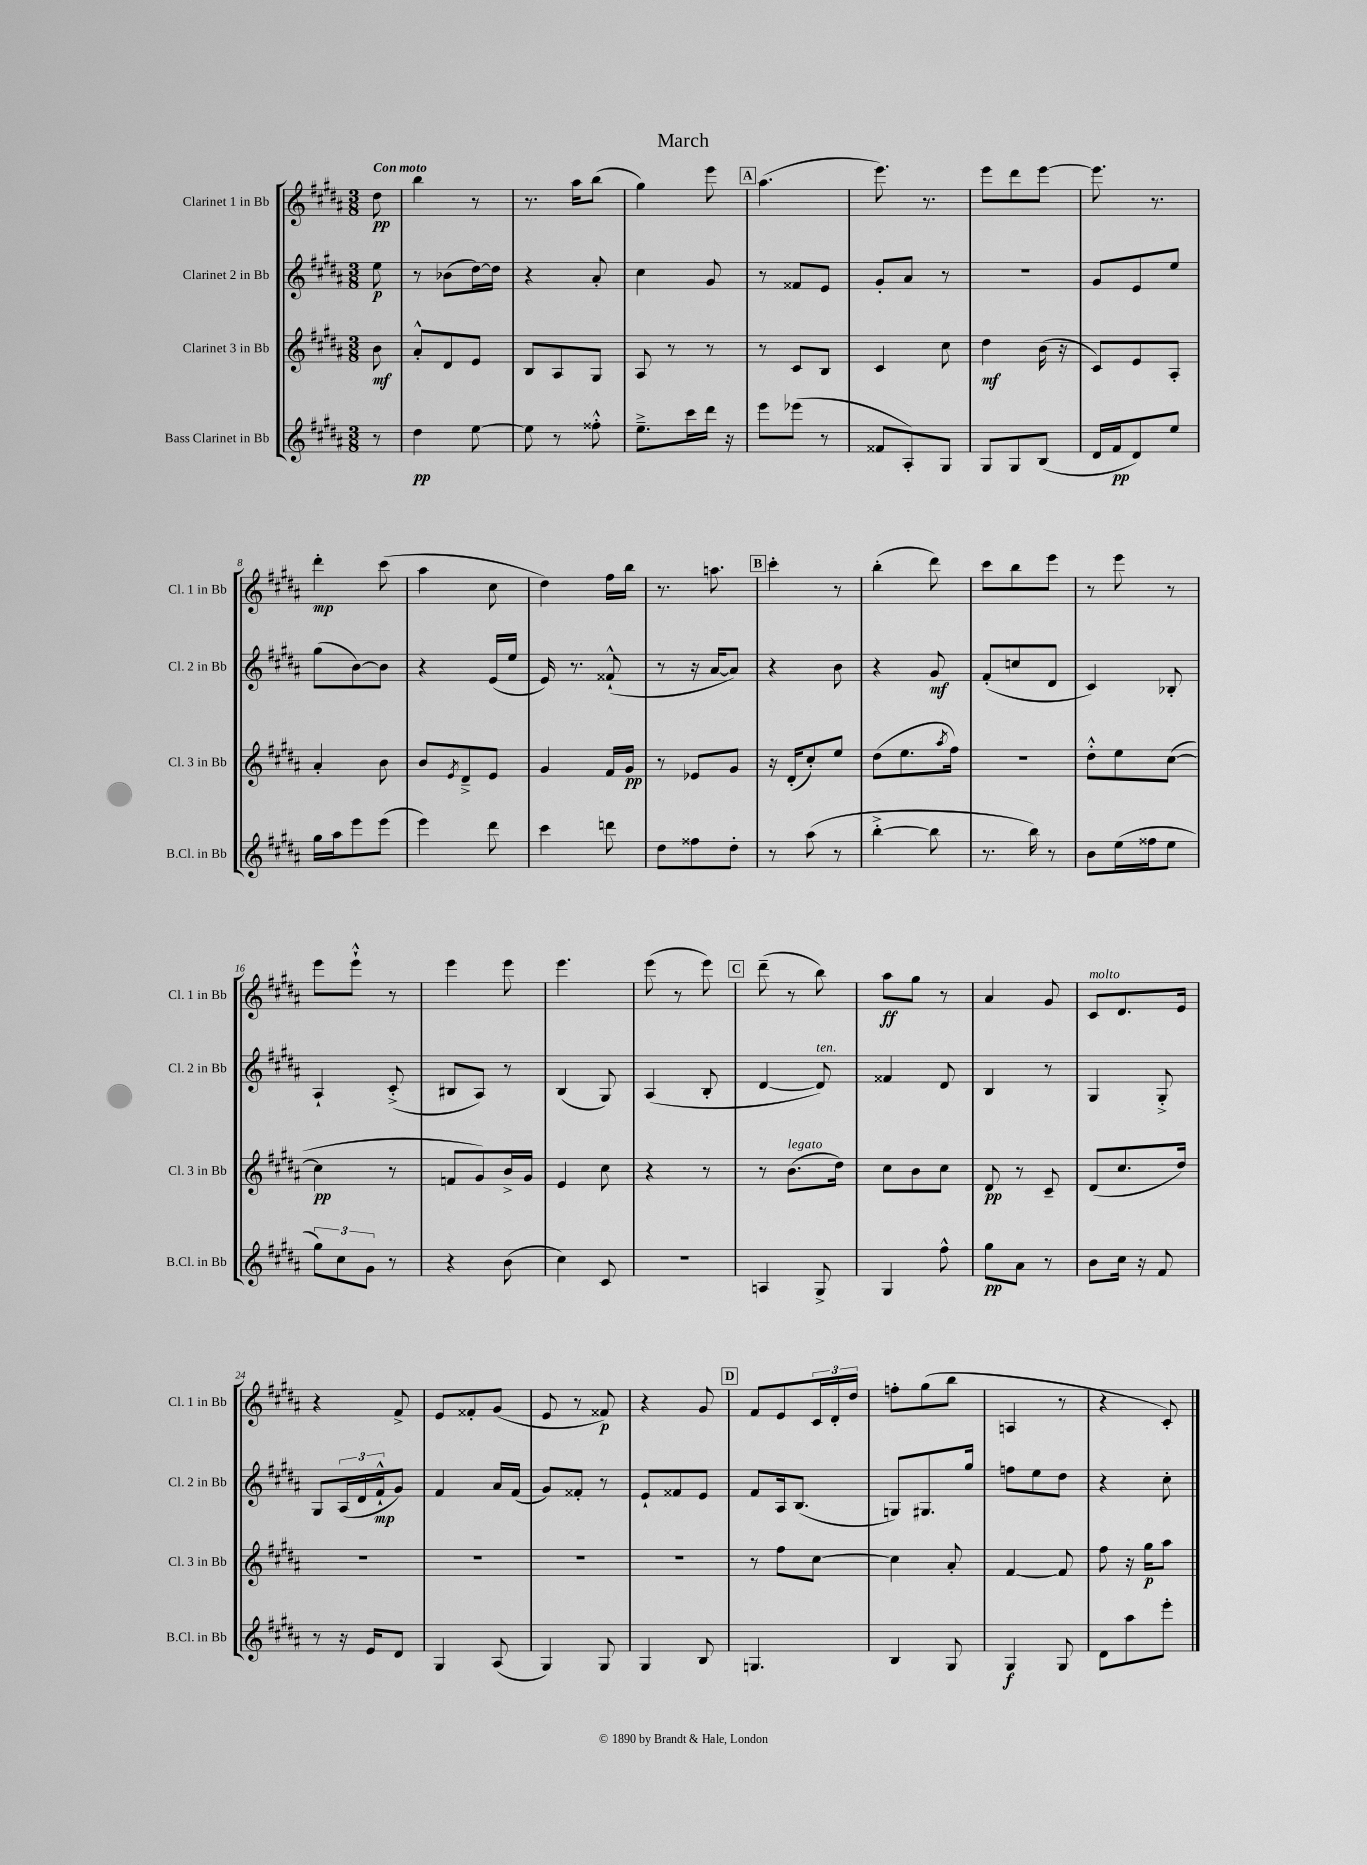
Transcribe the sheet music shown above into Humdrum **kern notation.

**kern	**dynam	**kern	**dynam	**kern	**dynam	**kern	**dynam
*part4	*part4	*part3	*part3	*part2	*part2	*part1	*part1
*staff4	*staff4	*staff3	*staff3	*staff2	*staff2	*staff1	*staff1
*I"Bass Clarinet in Bb	*	*I"Clarinet 3 in Bb	*	*I"Clarinet 2 in Bb	*	*I"Clarinet 1 in Bb	*
*I'B.Cl. in Bb	*	*I'Cl. 3 in Bb	*	*I'Cl. 2 in Bb	*	*I'Cl. 1 in Bb	*
*clefG2	*	*clefG2	*	*clefG2	*	*clefG2	*
*k[f#c#g#d#a#]	*	*k[f#c#g#d#a#]	*	*k[f#c#g#d#a#]	*	*k[f#c#g#d#a#]	*
*M3/8	*	*M3/8	*	*M3/8	*	*M3/8	*
=	=	=	=	=	=	=	=
!	!	!	!	!	!	!LO:TX:a:B:t=Con moto	!
8r	.	8b\	mf	8ee\	p	8dd#\	pp
=1	=1	=1	=1	=1	=1	=1	=1
4dd#\	pp	8a#'^^/L	.	8r	.	4bb\	.
.	.	8d#/	.	(8b-X\L	.	.	.
[8ee\	.	8e/J	.	[16dd#\L)	.	8r	.
.	.	.	.	16dd#\JJ]	.	.	.
=2	=2	=2	=2	=2	=2	=2	=2
8ee\]	.	8B/L	.	4r	.	8.r	.
8r	.	8A#/	.	.	.	.	.
.	.	.	.	.	.	16aa#\KL	.
8ff##X'^^\	.	8G#/J	.	8a#'/	.	(8bb\J	.
=3	=3	=3	=3	=3	=3	=3	=3
8.ee~^\L	.	8A#/	.	4cc#\	.	4gg#\)	.
.	.	8r	.	.	.	.	.
16ccc#\L	.	.	.	.	.	.	.
16ddd#\JJ	.	8r	.	8g#/	.	8eee\	.
16r	.	.	.	.	.	.	.
!!LO:REH:place=s1:t=A
=4	=4	=4	=4	=4	=4	=4	=4
8eee\L	.	8r	.	8r	.	(4.aa#\	.
(8eee-X\J	.	8c#/L	.	8f##X/L	.	.	.
8r	.	8B/J	.	8e/J	.	.	.
=5	=5	=5	=5	=5	=5	=5	=5
8f##X/L	.	4c#/	.	8g#'/L	.	8.eee\)	.
8A#'/)	.	.	.	8a#/J	.	.	.
.	.	.	.	.	.	8.r	.
8G#/J	.	8cc#\	.	8r	.	.	.
=6	=6	=6	=6	=6	=6	=6	=6
8G#/L	.	4dd#\	mf	4.r	.	8eee\L	.
8G#/	.	.	.	.	.	8ddd#\	.
(8B/J	.	(16b\	.	.	.	[8eee\J	.
.	.	16r	.	.	.	.	.
=7	=7	=7	=7	=7	=7	=7	=7
16d#/LL	.	8c#/L)	.	8g#/L	.	8.eee\]	.
16f#/J	pp	.	.	.	.	.	.
8d#/)	.	8e/	.	8e/	.	.	.
.	.	.	.	.	.	8.r	.
8ee/J	.	8A#'/J	.	8ee/J	.	.	.
!!LO:LB:g=z
=8	=8	=8	=8	=8	=8	=8	=8
16gg#\LL	.	4a#'/	.	(8gg#\L	.	4ddd#'\	mp
16aa#\J	.	.	.	.	.	.	.
8eee\	.	.	.	[8b\)	.	.	.
(8eee\J	.	8b\	.	8b\J]	.	(8ccc#\	.
=9	=9	=9	=9	=9	=9	=9	=9
4eee\)	.	8b/L	.	4r	.	4aa#\	.
.	.	8qe/	.	.	.	.	.
.	.	8d#~^/	.	.	.	.	.
8ddd#\	.	8e/J	.	(16e/LL	.	8cc#\	.
.	.	.	.	16ee/JJ	.	.	.
=10	=10	=10	=10	=10	=10	=10	=10
4ccc#\	.	4g#/	.	16e/)	.	4dd#\)	.
.	.	.	.	8.r	.	.	.
8dddn\	.	16f#/LL	.	(8f##X`^^/	.	16ff#\LL	.
.	.	16g#/JJ	pp	.	.	16bb\JJ	.
=11	=11	=11	=11	=11	=11	=11	=11
8dd#\L	.	8r	.	8r	.	8.r	.
8ff##X\	.	8e-X/L	.	16r	.	.	.
.	.	.	.	[16a#/KL	.	8.aan\	.
8dd#'\J	.	8g#/J	.	8a#/J])	.	.	.
!!LO:REH:place=s1:t=B
=12	=12	=12	=12	=12	=12	=12	=12
8r	.	16r	.	4r	.	4ccc#'\	.
.	.	(16d#'/KL	.	.	.	.	.
(8aa#\	.	8cc#'/)	.	.	.	.	.
8r	.	8ee/J	.	8b\	.	8r	.
=13	=13	=13	=13	=13	=13	=13	=13
[4bb'^\	.	(8dd#\L	.	4r	.	(4bb'\	.
.	.	8.ee\	.	.	.	.	.
8bb\]	.	.	.	8g#/	mf	8ddd#\)	.
.	.	8qaa#/	.	.	.	.	.
.	.	16ff#\Jk)	.	.	.	.	.
=14	=14	=14	=14	=14	=14	=14	=14
8.r	.	4.r	.	(8f#'/L	.	8ccc#\L	.
.	.	.	.	8ccn/	.	8bb\	.
16bb\)	.	.	.	.	.	.	.
8r	.	.	.	8d#/J	.	8eee\J	.
=15	=15	=15	=15	=15	=15	=15	=15
8b\L	.	8dd#'^^\L	.	4c#/)	.	8r	.
(16ee\L	.	8ee\	.	.	.	8eee\	.
16ff##X\J	.	.	.	.	.	.	.
8ee\J	.	([8cc#\J	.	8B-X'/	.	8r	.
!!LO:LB:g=z
=16	=16	=16	=16	=16	=16	=16	=16
12gg#\L)	.	4cc#\]	pp	4A#`/	.	8eee\L	.
12cc#\	.	.	.	.	.	.	.
.	.	.	.	.	.	8eee`^^\J	.
12g#\J	.	.	.	.	.	.	.
8r	.	8r	.	(8c#'^/	.	8r	.
=17	=17	=17	=17	=17	=17	=17	=17
4r	.	8fn/L	.	8B#X/L	.	4eee\	.
.	.	8g#/)	.	8A#/J)	.	.	.
(8b\	.	16b^/L	.	8r	.	8eee\	.
.	.	16g#/JJ	.	.	.	.	.
=18	=18	=18	=18	=18	=18	=18	=18
4cc#\)	.	4e/	.	(4B/	.	4.eee\	.
8c#/	.	8cc#\	.	8G#/)	.	.	.
=19	=19	=19	=19	=19	=19	=19	=19
4.r	.	4r	.	(4A#/	.	(8eee\	.
.	.	.	.	.	.	8r	.
.	.	8r	.	8B'/	.	8eee\)	.
!!LO:REH:place=s1:t=C
=20	=20	=20	=20	=20	=20	=20	=20
4An/	.	8r	.	[4d#/	.	(8ddd#~\	.
!	!	!LO:TX:a:i:t=legato	!	!	!	!	!
.	.	(8.b\L	.	.	.	8r	.
!	!	!	!	!LO:TX:a:i:t=ten.	!	!	!
8G#^/	.	.	.	8d#/])	.	8bb\)	.
.	.	16dd#\Jk)	.	.	.	.	.
=21	=21	=21	=21	=21	=21	=21	=21
4G#/	.	8cc#\L	.	4f##X/	.	8aa#\L	ff
.	.	8b\	.	.	.	8gg#\J	.
8ff#^^\	.	8cc#\J	.	8d#/	.	8r	.
=22	=22	=22	=22	=22	=22	=22	=22
8gg#\L	pp	8d#/	pp	4B/	.	4a#/	.
8a#\J	.	8r	.	.	.	.	.
8r	.	8c#~/	.	8r	.	8g#/	.
=23	=23	=23	=23	=23	=23	=23	=23
!	!	!	!	!	!	!LO:TX:a:i:t=molto	!
8b\L	.	(8d#/L	.	4G#/	.	8c#/L	.
16cc#\Jk	.	8.cc#/	.	.	.	8.d#/	.
16r	.	.	.	.	.	.	.
8f#/	.	.	.	8G#'^/	.	.	.
.	.	16dd#/Jk)	.	.	.	16e/Jk	.
!!LO:LB:g=z
=24	=24	=24	=24	=24	=24	=24	=24
8r	.	4.r	.	8G#/L	.	4r	.
16r	.	.	.	(24A#/L	.	.	.
.	.	.	.	24d#/	.	.	.
16e/KL	.	.	.	.	.	.	.
.	.	.	.	24f#`^^/J	mp	.	.
8d#/J	.	.	.	8g#/J)	.	8f#^/	.
=25	=25	=25	=25	=25	=25	=25	=25
4G#/	.	4.r	.	4f#/	.	8e/L	.
.	.	.	.	.	.	8f##X'/	.
(8A#/	.	.	.	16a#/LL	.	(8g#/J	.
.	.	.	.	(16f#/JJ	.	.	.
=26	=26	=26	=26	=26	=26	=26	=26
4G#/)	.	4.r	.	8g#/L)	.	8e/	.
.	.	.	.	8f##X'/J	.	8r	.
8G#/	.	.	.	8r	.	8f##X/)	p
=27	=27	=27	=27	=27	=27	=27	=27
4G#/	.	4.r	.	8e`/L	.	4r	.
.	.	.	.	8f##X/	.	.	.
8B/	.	.	.	8e/J	.	8g#/	.
!!LO:REH:place=s1:t=D
=28	=28	=28	=28	=28	=28	=28	=28
4.Gn/	.	8r	.	8f#/L	.	8f#/L	.
.	.	8ff#\L	.	16A#/k	.	8e/	.
.	.	.	.	(8.B/J	.	.	.
.	.	[8cc#\J	.	.	.	24c#/L	.
.	.	.	.	.	.	24d#'/	.
.	.	.	.	.	.	24dd#/JJ	.
=29	=29	=29	=29	=29	=29	=29	=29
4B/	.	4cc#\]	.	8Gn/L)	.	8ffn'\L	.
.	.	.	.	8.G#X/	.	(8gg#\	.
8G#/	.	8a#'/	.	.	.	8bb\J	.
.	.	.	.	16gg#/Jk	.	.	.
=30	=30	=30	=30	=30	=30	=30	=30
4G#/	f	[4f#/	.	8ffn\L	.	4An/	.
.	.	.	.	8ee\	.	.	.
8G#/	.	8f#/]	.	8dd#\J	.	8r	.
=31	=31	=31	=31	=31	=31	=31	=31
8d#\L	.	8ff#\	.	4r	.	4r	.
8aa#\	.	16r	.	.	.	.	.
.	.	16gg#\KL	p	.	.	.	.
8eee'\J	.	8aa#\J	.	8cc#'\	.	8c#'/)	.
==	==	==	==	==	==	==	==
*-	*-	*-	*-	*-	*-	*-	*-
